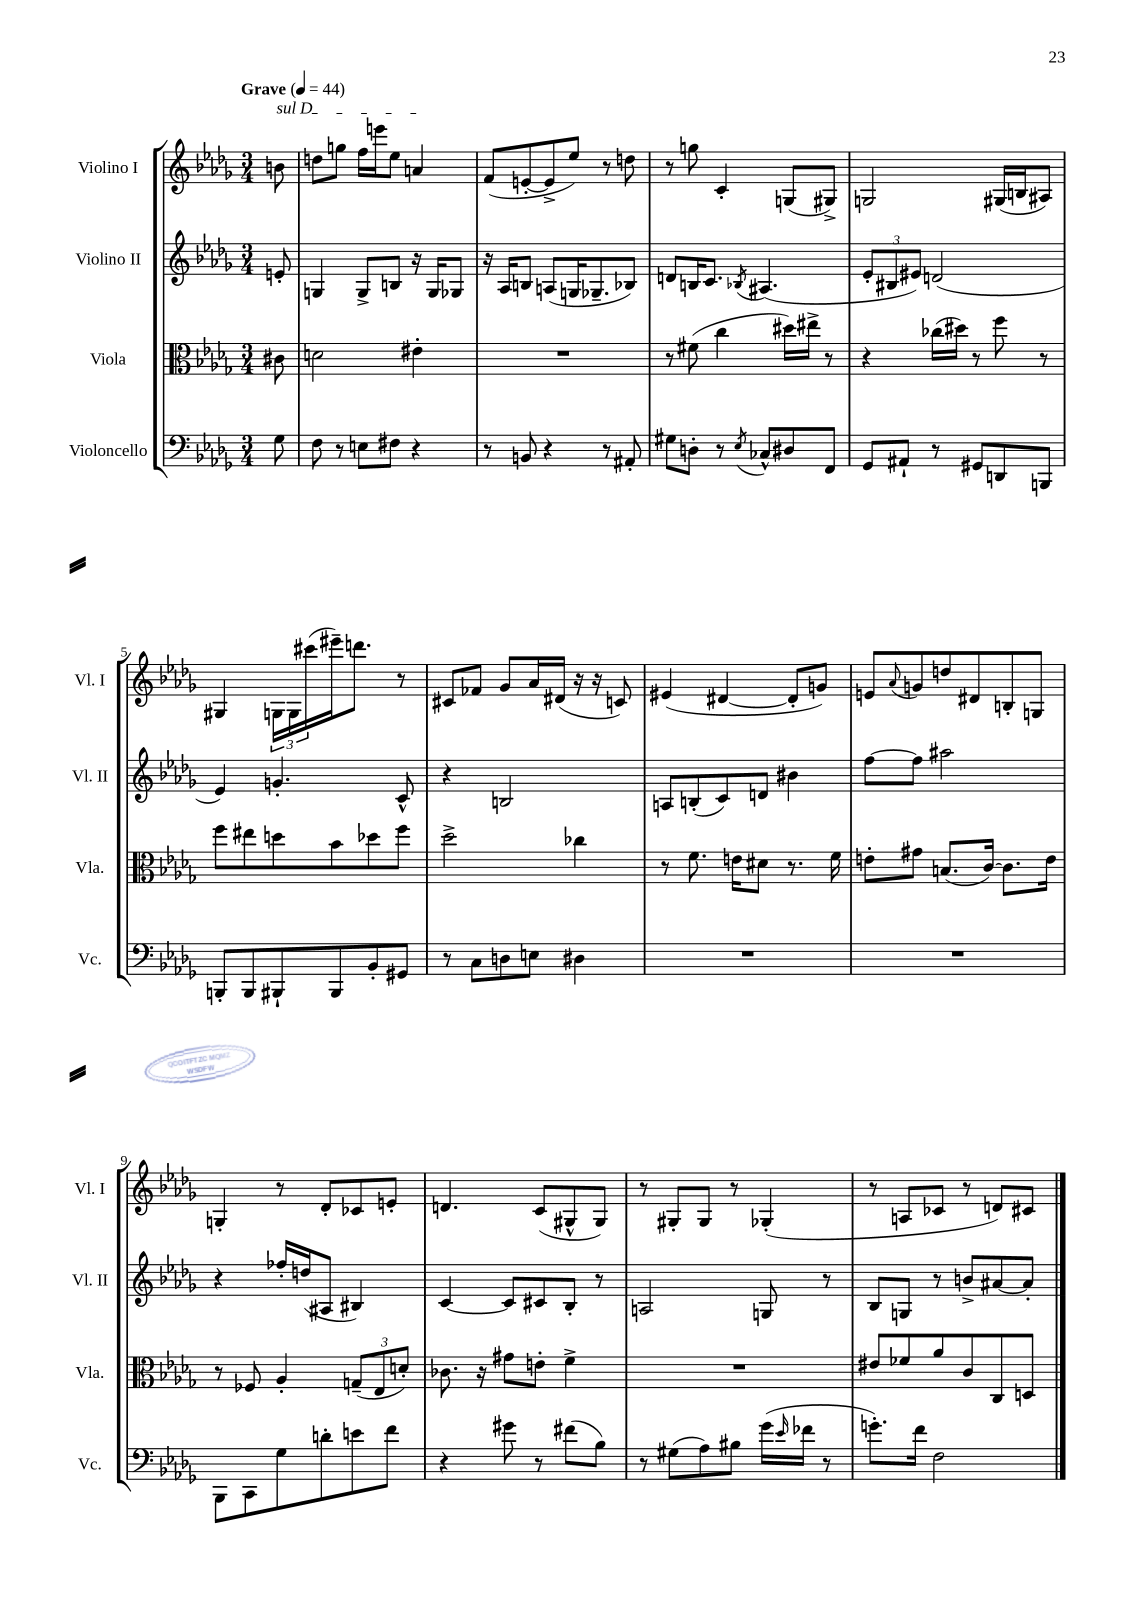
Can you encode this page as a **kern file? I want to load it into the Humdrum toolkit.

**kern	**kern	**kern	**kern
*part4	*part3	*part2	*part1
*staff4	*staff3	*staff2	*staff1
*I"Violoncello	*I"Viola	*I"Violino II	*I"Violino I
*I'Vc.	*I'Vla.	*I'Vl. II	*I'Vl. I
*clefF4	*clefC3	*clefG2	*clefG2
*k[b-e-a-d-g-]	*k[b-e-a-d-g-]	*k[b-e-a-d-g-]	*k[b-e-a-d-g-]
*M3/4	*M3/4	*M3/4	*M3/4
*MM44	*MM44	*MM44	*MM44
=	=	=	=
!	!	!	!LO:TX:a:B:t=Grave
!	!	!	!LO:TX:a:i:t=sul D
8G-\	8c#X\	8en'/	8bn\
=1	=1	=1	=1
8F\	2dn\	4Gn/	8ddn\L
8r	.	.	8ggn\J
8En\L	.	8G^/L	16ff\LL
.	.	.	16eeen\J
8F#X\J	.	8Bn/J	8ee-\J
4r	4e#X'\	16r	4an/
.	.	16G/KL	.
.	.	8G-X/J	.
=2	=2	=2	=2
8r	2.r	16r	(8f/L
.	.	16A-/KL	.
8BBn/	.	8Bn/J	[8en'/
4r	.	(8An/L	8e^/]
.	.	16Gn/K	8ee-/J)
.	.	8.G-X~/	.
8r	.	.	8r
8AA#X'/	.	8B-X/J)	8ddn\
=3	=3	=3	=3
8G#X\L	8r	8dn/L	8r
8Dn'\J	(8f#X\	16Bn/K	8ggn\
.	.	8.c/J	.
8r	4cc\	.	4c'/
8qE-/	.	8qB-X/	.
8C-X^^/L	.	(4.A#X/	.
8D#X/	16dd#X\LL)	.	(8Gn/L
.	16ee#X^\JJ	.	.
8FF/J	8r	.	8G#X^/J)
=4	=4	=4	=4
8GG-/L	4r	12e-'/L	2Gn/
.	.	12B#X/	.
8AA#X`/J	.	.	.
.	.	12e#X/J)	.
8r	(16cc-X\LL	(2dn/	.
.	16dd#X\JJ)	.	.
8GG#X/L	8r	.	.
8DDn/	8ff\	.	(16G#X/LL
.	.	.	16Bn/J
8BBBn/J	8r	.	8A#X/J)
!!LO:LB:g=z
=5	=5	=5	=5
8BBBn'/L	8ff\L	4e-/)	4G#X/
8BBB/	8ee#X\	.	.
8BBB#X`/	8ddn\	4.gn'/	24Gn\LL
.	.	.	24G\
.	.	.	(24ccc#X\
8BBB#/	8b-\	.	16eee#X~\J)
.	.	.	8.dddn\J
8BB-'/	8dd-X\	.	.
8GG#X/J	8ff\J	8c^^/	8r
=6	=6	=6	=6
8r	2dd-^\	4r	8c#X/L
8C\L	.	.	8f-X/J
8Dn\	.	2Bn/	8g-/L
8En\J	.	.	16a-/L
.	.	.	(16d#X/JJ
4D#X\	4cc-X\	.	16r
.	.	.	16r
.	.	.	8cn/)
=7	=7	=7	=7
2.r	8r	8An/L	(4e#X/
.	8.f\	(8Bn'/	.
.	.	8c/)	[4d#X/
.	16en\KL	.	.
.	8d#X\J	8dn/J	.
.	8.r	4b#X\	8d#'/L]
.	.	.	8gn/J)
.	16f\	.	.
=8	=8	=8	=8
2.r	8en'\L	[8ff\L	8en/L
.	.	.	8qqa-/
.	8g#X\J	8ff\J]	8gn/
.	(8.Bn/L	2aa#X\	8ddn/
.	.	.	8d#X/
.	[16c/Jk)	.	.
.	8.c\L]	.	8Bn'/
.	.	.	8Gn/J
.	16e\Jk	.	.
!!LO:LB:g=z
=9	=9	=9	=9
8BBB-\L	8r	4r	4Gn'/
8CC\	8F-X/	.	.
8G-\	4A-'/	16ff-X'/LL	8r
.	.	(16ddn/J	.
8dn'\	.	8A#X/J	8d-'/L
8en\	(12Gn~/L	4B#X/)	8c-X/
.	12E-/	.	.
8f\J	.	.	8en'/J
.	12dn'/J)	.	.
=10	=10	=10	=10
4r	8.c-X\	[4c/	4.dn/
.	16r	.	.
8g#X\	8g#X\L	8c/L]	.
8r	8en'\J	8c#X/	(8c/L
(8f#X\L	4f^\	8B-'/J	8G#X^^/
8B-\J)	.	8r	8G#/J)
=11	=11	=11	=11
8r	2.r	2An/	8r
(8G#X\L	.	.	8G#X'/L
8A-\)	.	.	8G#/J
8B#X\J	.	.	8r
(16g-\LL	.	8Gn/	(4G-X'/
16qqe-/	.	.	.
16f-X\JJ	.	.	.
8r	.	8r	.
=12	=12	=12	=12
8.gn'\L)	8e#X/L	8B-/L	8r
.	8f-X/	8Gn/J	8An/L
16f\Jk	.	.	.
2F\	8a-/	8r	8c-X/J
.	8c/	8bn^/L	8r
.	8C/	[8a#X/	8dn/L)
.	8Dn/J	8a#'/J]	8c#X/J
==	==	==	==
*-	*-	*-	*-
